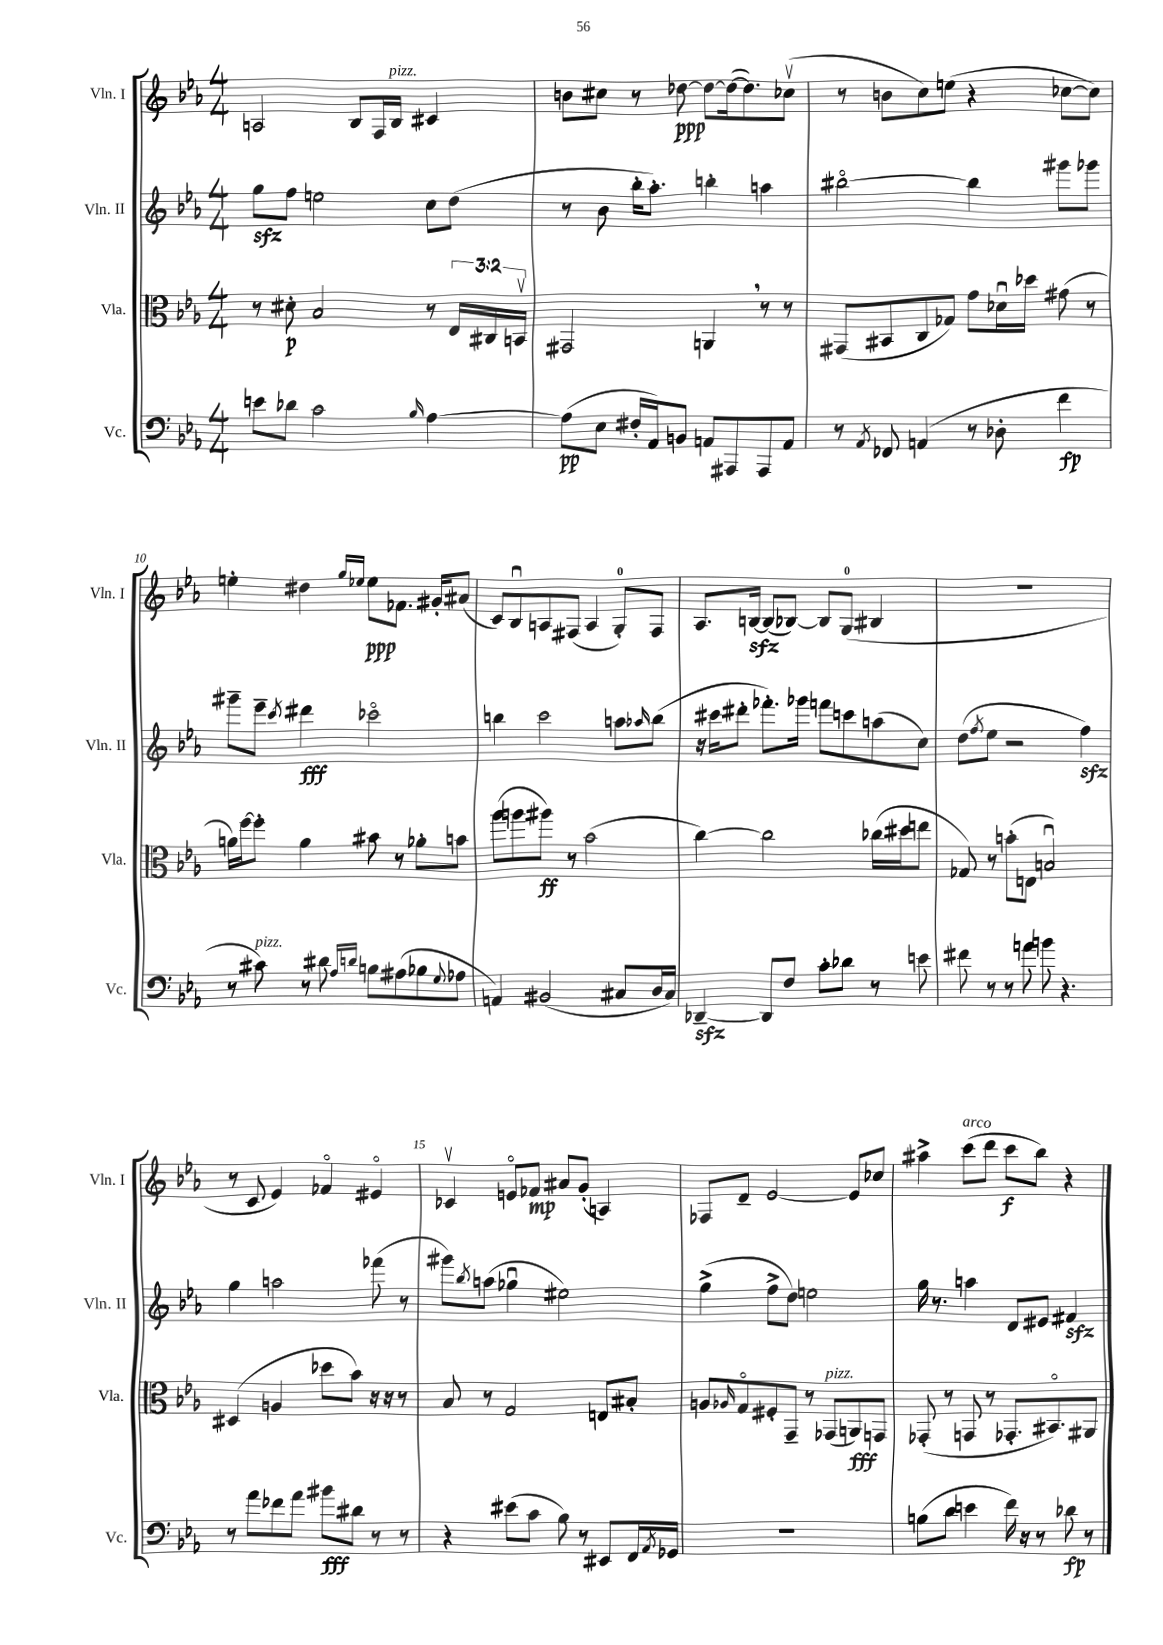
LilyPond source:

<<
\new StaffGroup <<
\new Staff = "s0" \with { instrumentName = "Vln. I" shortInstrumentName = "Vln. I" } {
    \clef treble \key ees \major \numericTimeSignature \time 4/4
    a2 bes8 f16 bes16^\markup { \italic "pizz." } cis'4 |
    b'8 cis''8 r8 des''8~\ppp des''8~ des''16~( des''8.) ces''8\upbow( |
    r8 b'8 c''8) e''8( r4 ces''8~ ces''8) |
    e''4-. dis''4 \grace { g''16 ees''16 } ees''8\ppp fes'8. gis'16-. ais'8( |
    c'8) bes8\downbow a8 fis8( a4 g8-0-.) fis8 |
    aes8. b16~\sfz b8( bes8~) bes8 g8-0( bis4 |
    R1 |
    r8 c'8 ees'4) fes'4\flageolet eis'4\flageolet |
    ces'4\upbow e'8\flageolet fes'8\mp ais'8 g'8-.( a4) |
    fes8 d'8-- ees'2~ ees'8 ces''8 |
    ais''4-> c'''8^\markup { \italic "arco" }( d'''8 c'''8\f bes''8) r4 \bar "|." |
}
\new Staff = "s1" \with { instrumentName = "Vln. II" shortInstrumentName = "Vln. II" } {
    \clef treble \key ees \major \numericTimeSignature \time 4/4
    g''8\sfz f''8 e''2 c''8 d''8( |
    r8 bes'8 bes''16-. aes''8.-.) b''4-. a''4 |
    bis''2~\flageolet bis''4 gis'''8 ges'''8 |
    gis'''8-- ees'''8-- \acciaccatura { c'''8 } dis'''4\fff ces'''2\flageolet |
    b''4 c'''2 a''8 \grace { aes''16 } b''8( |
    r16 cis'''16 dis'''8-. fes'''8.-.) ges'''16 f'''8 c'''8 a''8( c''8) |
    d''8( \acciaccatura { f''8 } ees''8 r2 f''4\sfz) |
    g''4 a''2 fes'''8( r8 |
    gis'''8) \acciaccatura { bes''8 } a''8( ges''4\downbow eis''2) |
    g''4->( f''8-> d''8) e''2 |
    g''16 r8. a''4 d'8 eis'8 fis'4\sfz \bar "|." |
}
\new Staff = "s2" \with { instrumentName = "Vla." shortInstrumentName = "Vla." } {
    \clef alto \key ees \major \numericTimeSignature \time 4/4 \override Staff.TupletNumber.text = #tuplet-number::calc-fraction-text
    r8 dis'8-.\p bes2 r8 \tuplet 3/2 { ees16 cis16 b,16\upbow } |
    gis,2 a,4 \breathe r8 r8 |
    gis,8( bis,8 c8 ges8) g'8 des'16\downbow des''16 gis'8( r8 |
    a'16) f''16~ f''8-. a'4 bis'8 r8 aes'8-. b'8 |
    aes''8( a''8 ais''8\ff) r8 bes'2( |
    c''4~) c''2 ces''16( dis''16 e''8 |
    ges8) r8 b'8-.( e8 b2\downbow) |
    dis4( a4 des''8 bes'8) r16 r16 r8 |
    bes8 r8 g2 e8 bis8-. |
    a8 \grace { aes16 } g8\flageolet fis8-. g,8-- r8 ges,8^\markup { \italic "pizz." }( a,8\fff) g,8 |
    ges,8-.( r8 g,8 r8 ges,8.-. bis,8.\flageolet) ais,8 \bar "|." |
}
\new Staff = "s3" \with { instrumentName = "Vc." shortInstrumentName = "Vc." } {
    \clef bass \key ees \major \numericTimeSignature \time 4/4
    e'8 des'8 c'2 \grace { bes16 } aes4~ |
    aes8\pp( ees8 fis16-. aes,16) b,8 a,8 ais,,8 ais,,8 a,8 |
    r8 \acciaccatura { aes,8 } fes,8 a,4( r8 des8-. f'4\fp |
    r8 cis'8^\markup { \italic "pizz." }) r8 dis'8 \grace { aes16 d'16 } b8 ais8( bes8 \appoggiatura { g8 } aes8 |
    a,4) bis,2( cis8 d16 cis16) |
    des,4~--\sfz des,8 f8 c'8-. des'8 r8 e'8 |
    fis'8 r8 r8 a'8 b'8 r4. |
    r8 aes'8 fes'8 aes'8 bis'8\fff dis'8 r8 r8 |
    r4 eis'8( c'8 bes8) r8 eis,8 f,16 \acciaccatura { aes,8 } ges,16 |
    R1 |
    b8( d'8 e'4 f'16) r16 r8 des'8\fp r8 \bar "|." |
}
>>
>>
\layout { \context { \Score currentBarNumber = #7 \override BarNumber.break-visibility = ##(#f #t #t) barNumberVisibility = #(every-nth-bar-number-visible 5) } }
